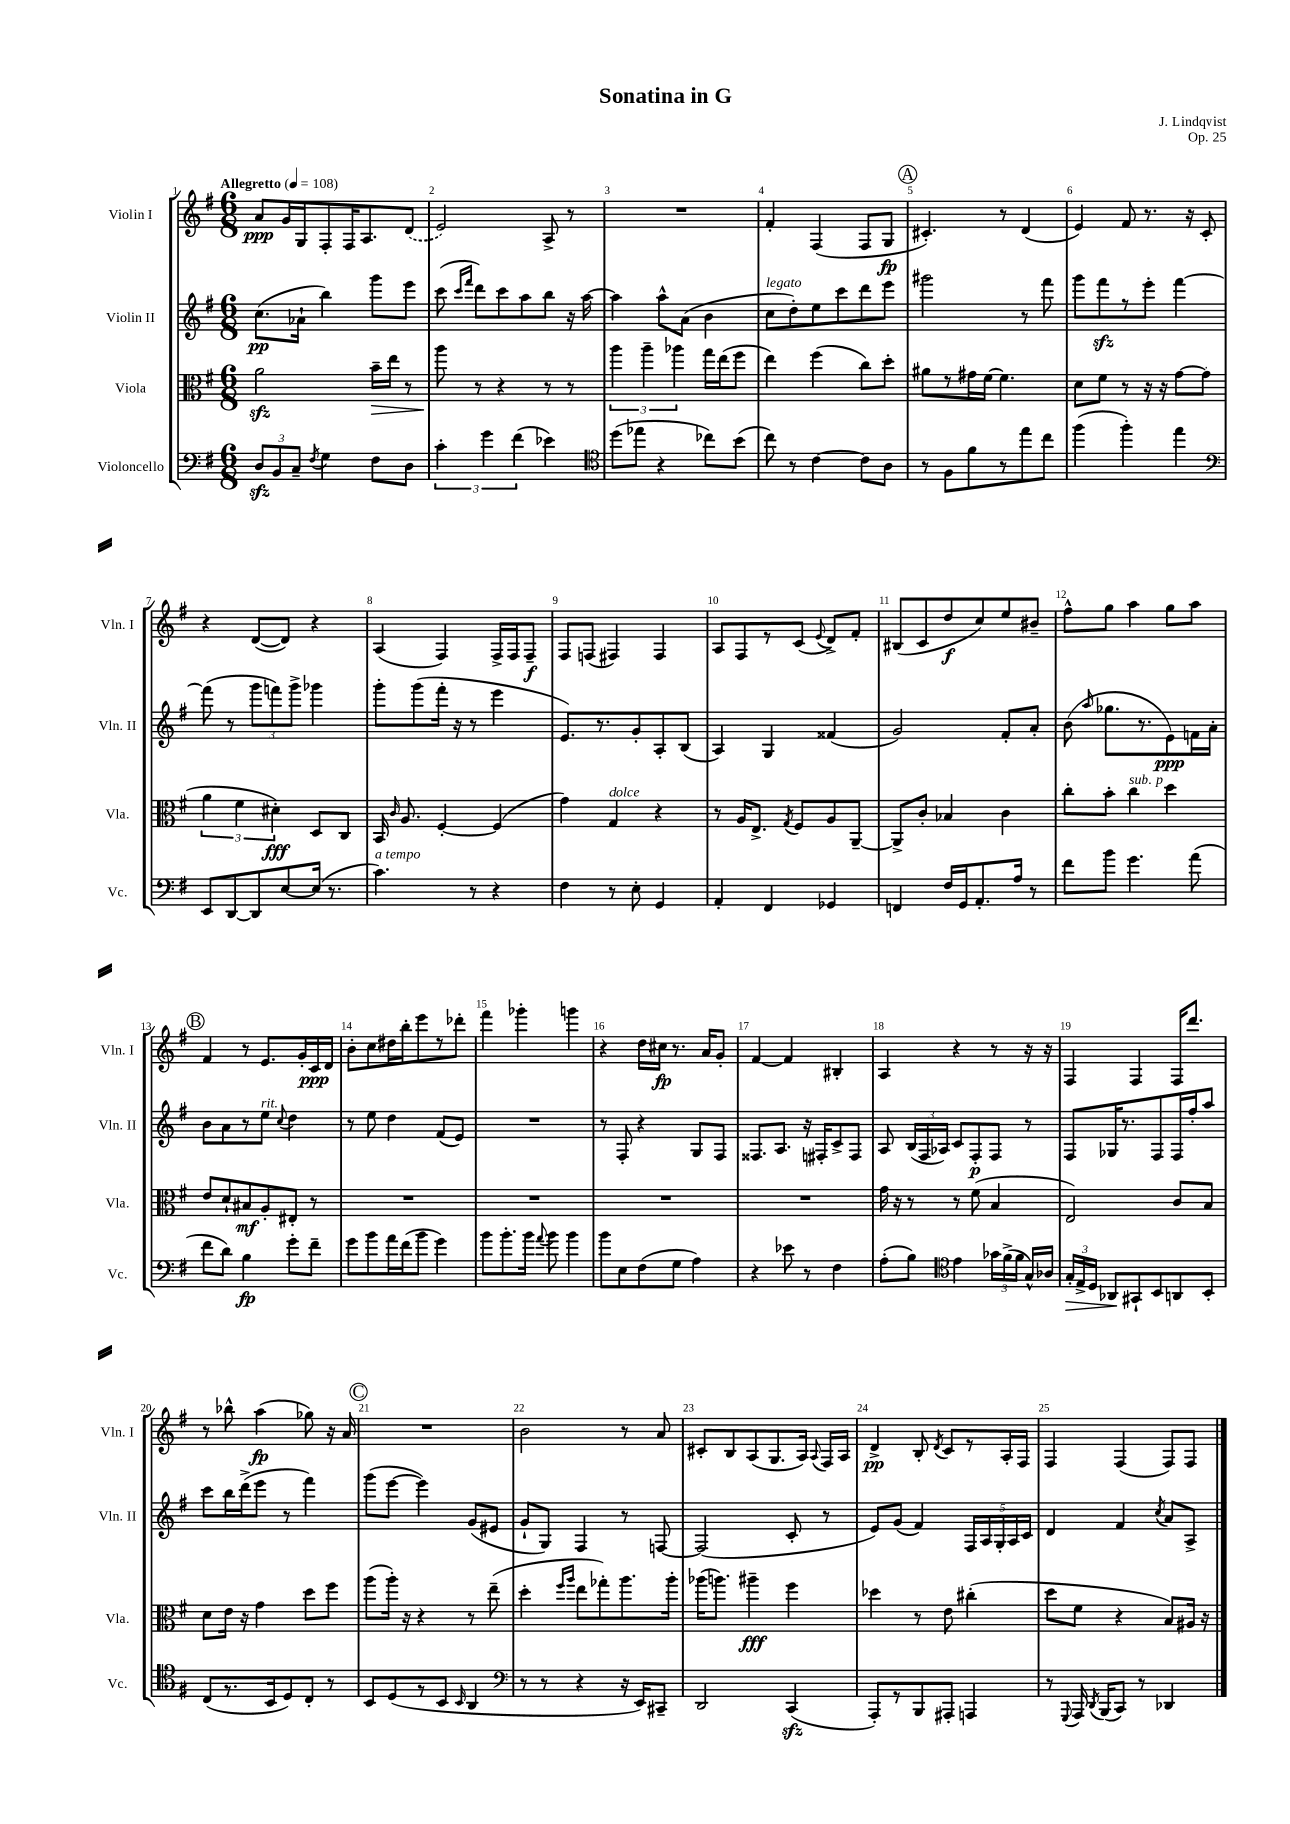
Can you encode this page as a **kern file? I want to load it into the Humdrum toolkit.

**kern	**kern	**kern	**kern
*staff4	*staff3	*staff2	*staff1
*clefF4	*clefC3	*clefG2	*clefG2
*k[f#]	*k[f#]	*k[f#]	*k[f#]
*M6/8	*M6/8	*M6/8	*M6/8
*MM108	*MM108	*MM108	*MM108
12D	2a	(8.cc	8a
12BB	.	.	.
.	.	.	16g
12C~	.	.	.
.	.	16a-`	16G
8qF#	.	.	.
4G	.	4bb)	8F#'
.	.	.	16F#
.	.	.	8.A
8F#	16b~	8ggg	.
.	16ee	.	.
8D	8r	8eee	(8d
=	=	=	=
6c'	8aa	(8ccc	2e)
.	.	16qqccc	.
.	.	16qqfff#	.
.	8r	8ddd)	.
6g	.	.	.
.	4r	8ccc	.
(6f#	.	.	.
.	.	8aa	.
4e-)	8r	8bb	8A^
.	8r	16r	8r
.	.	[16aa	.
=	=	=	=
*clefC4	*	*	*
(8dd	6aa	4aa]	2.r
8ee-	.	.	.
.	6aa~	.	.
4r	.	8aa^^	.
.	6aa-	.	.
.	.	(8a	.
8cc-)	16gg	4b	.
.	(16ee	.	.
(8b	8ff#	.	.
=	=	=	=
8cc)	4ee)	8cc	4f#'
8r	.	8dd')	.
[4c	(4ff#	8ee	(4F#
.	.	8ccc	.
8c]	8cc)	8ddd	8F#
8A	8dd'	8eee	8G
=	=	=	=
8r	8a#	2ggg#	4.c#')
8F#	8r	.	.
8f#	16g#	.	.
.	[16f#	.	.
8r	4.f#]	.	8r
8ee	.	8r	(4d
8cc	.	8fff#	.
=	=	=	=
(4ff#	8d	8ggg	4e)
.	8f#	8fff#	.
4ff#')	8r	8r	8f#
.	16r	8eee'	8.r
.	16r	.	.
4ee	[8g	[4fff#	.
.	.	.	16r
.	(8g]	.	8c'
=	=	=	=
*clefF4	*	*	*
8EE	6a	(8fff#]	4r
[8DD	.	8r	.
.	6f#	.	.
8DD]	.	12ggg	([8d
.	6d#')	12fff)	.
[8E	.	.	8d])
.	.	12ggg^	.
(16E]	8D	4ggg-	4r
8.r	.	.	.
.	8C	.	.
=	=	=	=
4.c)	16BB	8ggg'	(4A
.	16qqc	.	.
.	8.A	.	.
.	.	(8ggg	.
.	[4F#'	16fff#'	4F#)
.	.	16r	.
8r	.	8r	.
4r	(4F#]	4eee	16F#^
.	.	.	16F#
.	.	.	8F#~
=	=	=	=
4F#	4g)	8.e)	8F#
.	.	.	(8F
.	.	8.r	.
8r	4G	.	4F#)
8E'	.	8g'	.
4GG	4r	8A'	4F#
.	.	(8B	.
=	=	=	=
4AA'	8r	4A)	8A
.	16A	.	8F#
.	8.E^	.	.
4FF#	.	4G	8r
.	8qG	.	.
.	8F#	.	(8c
.	.	.	8qqe
4GG-	8A	(4f##	8d^)
.	[8AA~	.	8f#'
=	=	=	=
4FF	8AA^]	2g)	(8B#
.	8c'	.	8c
16F#	4B-	.	8dd
16GG	.	.	.
8.AA'	.	.	8cc)
.	4c	8f#'	8ee
16A	.	.	.
8r	.	8a'	8b#~
=	=	=	=
8f#	8cc'	(8b	8ff#^^
.	.	16qqaa	.
8b	8b'	8.gg-	8gg
4.g	4cc	.	4aa
.	.	8.r	.
.	4dd	8e)	8gg
(8a	.	16f	8aa
.	.	16a'	.
=	=	=	=
8f#	8e	8b	4f#
8d)	8d`	8a	.
4B	8B#	8r	8r
.	8A'	8ee	8.e
.	.	8qqcc	.
8g'	8E#'	4dd	.
.	.	.	16g'
8f#~	8r	.	16c
.	.	.	16d
=	=	=	=
8g	2.r	8r	8b'
8b	.	8ee	8cc
16a	.	4dd	16dd#
(16f#	.	.	16bb'
8b	.	.	8eee
4g)	.	(8f#	8r
.	.	8e)	8ddd-'
=	=	=	=
8b	2.r	2.r	4fff#
8.b'	.	.	.
.	.	.	4ggg-'
16b	.	.	.
8qqa	.	.	.
8b	.	.	.
4b	.	.	4ggg
=	=	=	=
8b	2.r	8r	4r
8E	.	8F#'	.
(8F#	.	4r	16dd
.	.	.	16cc#
8G	.	.	8.r
4A)	.	8G	.
.	.	.	16a
.	.	8F#	8g'
=	=	=	=
4r	2.r	8.F##	[4f#
.	.	8.A	.
8e-	.	.	4f#]
8r	.	16r	.
.	.	16F#'	.
4F#	.	8c^	4B#'
.	.	8F#	.
=	=	=	=
(8A'	16g	8A	4A
.	16r	.	.
8B)	8r	(24B	.
.	.	24F#	.
.	.	24A-)	.
*clefC4	*	*	*
4e	8r	8c	4r
.	(8f#	8F#'	.
24g-	4B	8F#	8r
(24f#^	.	.	.
24f#	.	.	.
16G^^)	.	8r	16r
16A-	.	.	16r
=	=	=	=
24G'	2E)	8F#	4F#
24E^	.	.	.
24D	.	.	.
8AA-	.	16G-	.
.	.	8.r	.
8GG#`	.	.	4F#
8BB	.	8F#	.
8AA	8c	16F#	16F#
.	.	16ff#'	8.ddd
8BB'	8B	8aa	.
=	=	=	=
(8C	8d	8ccc	8r
8.r	16e	16bb	8bb-^^
.	16r	(16ddd^	.
.	4g	8eee	(4aa
16BB	.	.	.
8D)	.	8r	.
8C'	8dd	4fff#)	8gg-)
8r	8ff#	.	16r
.	.	.	16a
=	=	=	=
8BB	(8aa	(8ggg	2.r
(8D	16aa')	[8eee	.
.	16r	.	.
8r	4r	4eee])	.
8BB	.	.	.
16qqBB	.	.	.
4AA	8r	(8g	.
.	(8ee~	8e#	.
=	=	=	=
*clefF4	*	*	*
8r	4dd'	8g`	2b
8r	.	8G)	.
.	16qqff#	.	.
.	16qqaa	.	.
4r	8ee	4F#	.
.	8gg-')	.	.
16r	8.aa	8r	8r
16EE)	.	.	.
8CC#~	.	[8F	8a
.	16aa'	.	.
=	=	=	=
2DD	(16aa-	(2F]	8c#'
.	8.aa)	.	.
.	.	.	8B
.	4aa#~	.	(8A
.	.	.	8.G
(4CC	4ff#	8c'	.
.	.	.	16A)
.	.	.	8qqA
.	.	8r	16F#
.	.	.	16A
=	=	=	=
8AAA')	4dd-	8e)	4d^
8r	.	(8g	.
8BBB	8r	4f#)	8B'
.	.	.	8qd
8AAA#'	8e	.	8c
4AAA	(4cc#'	20F#	8r
.	.	20A	.
.	.	20G'	.
.	.	.	16A'
.	.	20A	.
.	.	.	16F#
.	.	20c	.
=	=	=	=
8r	8dd	4d	4F#
8qqGGG	.	.	.
16AAA	8f#	.	.
8qDD	.	.	.
(16BBB	.	.	.
8CC)	4r	4f#	(4F#
8r	.	.	.
.	.	8qcc	.
4DD-	8B)	8a	8F#)
.	16A#	8A^	8F#
.	16r	.	.
==	==	==	==
*-	*-	*-	*-
